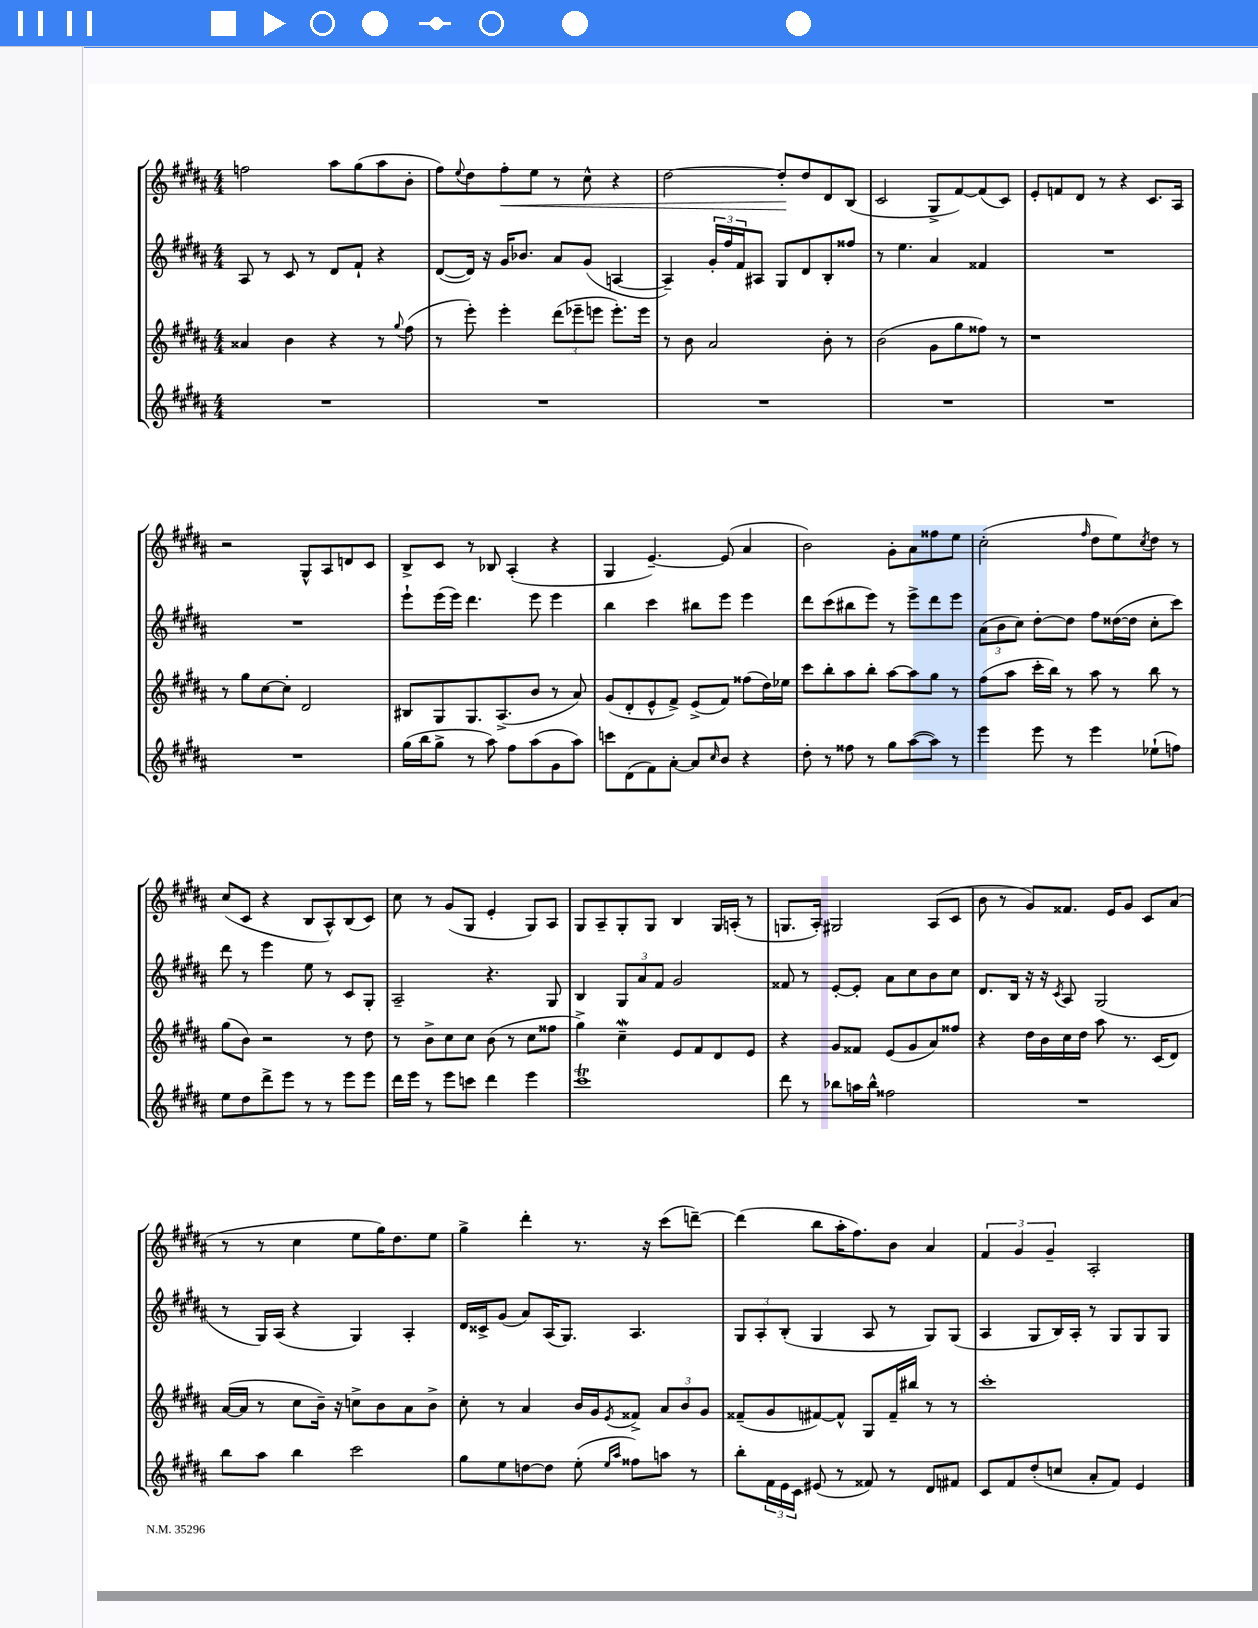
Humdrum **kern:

**kern	**kern	**kern	**kern	**dynam
*part4	*part3	*part2	*part1	*part1
*staff4	*staff3	*staff2	*staff1	*staff1
*clefG2	*clefG2	*clefG2	*clefG2	*
*k[f#c#g#d#a#]	*k[f#c#g#d#a#]	*k[f#c#g#d#a#]	*k[f#c#g#d#a#]	*
*M4/4	*M4/4	*M4/4	*M4/4	*
=11	=11	=11	=11	=11
1r	4a##X/	8A#/	2ffn\	.
.	.	8r	.	.
.	4b\	8c#/	.	.
.	.	8r	.	.
.	4r	8d#/L	8aa#\L	.
.	.	8f#`/J	(8gg#\	.
.	8r	4r	8aa#\	.
.	8qqgg#/	.	.	.
.	(8ff#\	.	8b'\J	.
=12	=12	=12	=12	=12
1r	8r	([8d#/L	8ff#\L)	.
.	.	.	8qqee/	.
.	8eee'\)	16d#/Jk])	8dd#\	.
.	.	16r	.	.
!	!	!	!	!LO:HP:b
.	4eee'\	16g#/KL	8ff#'\	<
.	.	8.b-X/J	.	.
.	.	.	8ee\J	.
.	(12ddd#\L	8a#/L	8r	.
.	12eee-X~\	.	.	.
.	.	(8g#/J	8cc#^^\	.
.	12eeen\J	.	.	.
.	8.eee'\L)	[4An/	4r	.
.	16eee\Jk	.	.	.
=13	=13	=13	=13	=13
1r	8r	4A~/])	[2dd#\	.
.	8b\	.	.	.
.	2a#/	24g#'/LL	.	.
.	.	24ff#/	.	.
.	.	24f#/J	.	.
.	.	8A#X/J	.	.
.	.	8G#/L	8dd#'/L]	.
.	.	8d#/	8dd#/	[
.	8b'\	8B'/	8d#/	.
.	8r	8ff##X/J	(8B/J	.
=14	=14	=14	=14	=14
1r	(2b\	8r	2c#/	.
.	.	4.ee\	.	.
.	8g#\L	4a#/	8G#^/L	.
.	8gg#\	.	[8f#/)	.
.	8ff##X\J)	4f##X/	(8f#/]	.
.	8r	.	8c#/J)	.
=15	=15	=15	=15	=15
1r	1r	1r	8e'/L	.
.	.	.	8fn/	.
.	.	.	8d#/J	.
.	.	.	8r	.
.	.	.	4r	.
.	.	.	8.c#/L	.
.	.	.	16A#/Jk	.
!!LO:LB:g=z
=16	=16	=16	=16	=16
1r	8r	1r	2r	.
.	8gg#\L	.	.	.
.	[8cc#\	.	.	.
.	8cc#'\J]	.	.	.
.	2d#/	.	8G#^^/L	.
.	.	.	8A#/	.
.	.	.	8dn/	.
.	.	.	8c#/J	.
=17	=17	=17	=17	=17
(16gg#\LL	8B#X/L	8eee`\L	8B^/L	.
16bb\J	.	.	.	.
8gg#^\J	8G#/	(16eee\L	8c#/J	.
.	.	16eee\JJ)	.	.
8r	8.G#/	4.ddd#\	8r	.
8aa#\)	.	.	8B-X/	.
.	(8.A#^/	.	.	.
8ff#\L	.	.	(4A#'/	.
(8aa#\	8b/J	8eee\	.	.
8g#\	8r	4eee\	4r	.
8aa#\J)	8a#/)	.	.	.
=18	=18	=18	=18	=18
8cccn\L	(8g#/L	4bb\	4G#/	.
(8d#\	8d#'/	.	.	.
8f#\)	8e^^/	4ccc#\	[4.e~/)	.
[8a#'\J	8f#^/J)	.	.	.
8a#/L]	(8e^/L	8bb#X\L	.	.
16qqcc#/	.	.	.	.
8b/J	8f#/J)	8eee\J	(8e/]	.
4r	(8ff##X\L	4eee\	4a#/	.
.	16dd#\L)	.	.	.
.	16ee-X\JJ	.	.	.
=19	=19	=19	=19	=19
8dd#'\	8ccc#\L	8ddd#\L	2b\)	.
8r	8bb'\	(8ccc#\	.	.
8ff##X\	8aa#\	8bb#X\	.	.
8r	8bb'\J	8eee\J)	.	.
8gg#\L	[8aa#\L	8r	8g#'\L	.
([8aa#\	8aa#\]	8eee^\L	8a#\	.
8aa#\J])	8gg#\J	8ddd#\	8ff##X\	.
8r	8r	8eee\J	8ee\J	.
=20	=20	=20	=20	=20
4eee\	(8ff#\L	(12a#\L	(2cc#'\	.
.	.	12b\	.	.
.	8aa#\J	.	.	.
.	.	12cc#\J)	.	.
8eee\	16ccc#'\LL	[8dd#'\L	.	.
.	16bb\JJ)	.	.	.
8r	8r	8dd#\J]	.	.
.	.	.	16qqff#/	.
4eee\	8aa#\	8ff#\L	8dd#\L	.
.	8r	([16dd##X\L	8ee\)	.
.	.	16dd##\JJ]	.	.
.	.	.	8qcc#/	.
(8ee-X`\L	8bb\	8cc#'\L	8dd#\J	.
8ffn\J)	8r	8ccc#\J)	8r	.
!!LO:LB:g=z
=21	=21	=21	=21	=21
8ee\L	(8gg#\L	8ddd#\	(8cc#/L	.
8dd#\	8b\J)	8r	8c#/J	.
8ddd#^\	2r	4eee\	4r	.
8eee\J	.	.	.	.
8r	.	8ee\	8B/L	.
8r	.	8r	8A#^^/)	.
8eee\L	8r	8c#/L	(8B/	.
8eee\J	8dd#\	8G#'/J	8c#/J)	.
=22	=22	=22	=22	=22
16ddd#\LL	8r	2A#~/	8cc#\	.
16eee\JJ	.	.	.	.
8r	8b^\L	.	8r	.
8eee\L	8cc#\	.	(8g#/L	.
8cccn\J	8cc#\J	.	8G#/J	.
4ddd#\	(8b\	4.r	4e'/	.
.	8r	.	.	.
4eee\	8cc#\L	.	8G#/L)	.
.	8ff##X\J	8G#/	8A#/J	.
=23	=23	=23	=23	=23
1ccc#T	4gg#^\)	4B/	8G#/L	.
.	.	.	8A#~/	.
.	4cc#W~\	12G#/L	8G#'/	.
.	.	12a#/	.	.
.	.	.	8G#/J	.
.	.	12f#/J	.	.
.	8e/L	2g#/	4B/	.
.	8f#/	.	.	.
.	8d#/	.	16G#/LL	.
.	.	.	(16An'/JJ	.
.	8e/J	.	8r	.
=24	=24	=24	=24	=24
8ddd#\	4r	8f##X/	8.Gn/L	.
8r	.	8r	.	.
.	.	.	16A#'/Jk)	.
8bb-X\L	8g#/L	[8e'/L	2G#X/	.
16aan\L	8f##X/J	8e'/J]	.	.
16bb-^^\JJ	.	.	.	.
2ff##X\	(8e/L	8a#\L	.	.
.	8g#/	8cc#\	.	.
.	8a#/)	8b\	(8A#/L	.
.	8ff##X/J	8cc#\J	8c#/J	.
=25	=25	=25	=25	=25
1r	4r	8.d#/L	8b\	.
.	.	.	8r	.
.	.	16B/Jk	.	.
.	16dd#\LL	16r	8g#/L)	.
.	16b\	16r	.	.
.	.	8qc#/	.	.
.	16cc#\	8A#/	8.f##X/J	.
.	16dd#\JJ	.	.	.
.	8aa#\	(2G#/	.	.
.	.	.	16e/KL	.
.	8.r	.	8g#/J	.
.	.	.	8c#/L	.
.	(16c#/KL	.	.	.
.	8d#/J)	.	(8a#/J	.
!!LO:LB:g=z
=26	=26	=26	=26	=26
8bb\L	([16a#/LL	8r	8r	.
.	16a#/JJ]	.	.	.
8aa#\J	8r	16G#/LL)	8r	.
.	.	(16A#/JJ	.	.
4bb\	8cc#\L	4r	4cc#\	.
.	16b~\Jk)	.	.	.
.	16r	.	.	.
2ccc#\	8ccn^\L	4G#/)	8ee\L	.
.	8b\	.	16gg#\K)	.
.	.	.	8.dd#\	.
.	8a#\	4A#'/	.	.
.	8b^\J	.	8ee\J	.
=27	=27	=27	=27	=27
8gg#\L	8cc#'\	16d#/LL	4gg#^\	.
.	.	16c##X^/J	.	.
8ee\	8r	(8g#/J	.	.
[8ddn\	4a#/	8a#/L)	4ddd#'\	.
8dd\J]	.	(16A#/K	.	.
.	.	8.G#/J)	.	.
(8ee'\	16b/LL	.	8.r	.
.	16g#/J	.	.	.
16qqee/LL	.	.	.	.
16qqaa#/JJ	8qe/	.	.	.
8ff##X\L)	8f##X^/J	4.A#/	.	.
.	.	.	16r	.
8aan\J	12a#/L	.	(8ccc#\L	.
.	12b/	.	.	.
8r	.	.	[8dddn~\J)	.
.	12g#/J	.	.	.
=28	=28	=28	=28	=28
8bb'\L	(8f##X~/L	12G#/L	(4ddd\]	.
.	.	12A#'/	.	.
24f#\L	8g#/	.	.	.
24e\	.	(12B'/J	.	.
24c#\JJ	.	.	.	.
(8e#X/	[8f#X/)	4G#/	8bb\L	.
8r	8f#^^/J]	.	16aa#'\K	.
.	.	.	8.ff#\)	.
8f##X/)	8G#/L	8A#/	.	.
8r	16f#~/L	8r	8b\J	.
.	16bb#X/JJ	.	.	.
8d#/L	8r	8G#/L)	4a#/	.
8f#X/J	8r	(8G#/J	.	.
=29	=29	=29	=29	=29
8c#/L	1ccc#'	4A#/	6f#/	.
8f#/	.	.	.	.
.	.	.	6g#/	.
(8dd#'/	.	8G#/L	.	.
.	.	.	6g#~/	.
8ccn/J	.	16B/L)	.	.
.	.	16A#'/JJ	.	.
8a#'/L	.	8r	2A#'/	.
8f#/J)	.	8G#/L	.	.
4e/	.	8G#/	.	.
.	.	8G#/J	.	.
==	==	==	==	==
*-	*-	*-	*-	*-
